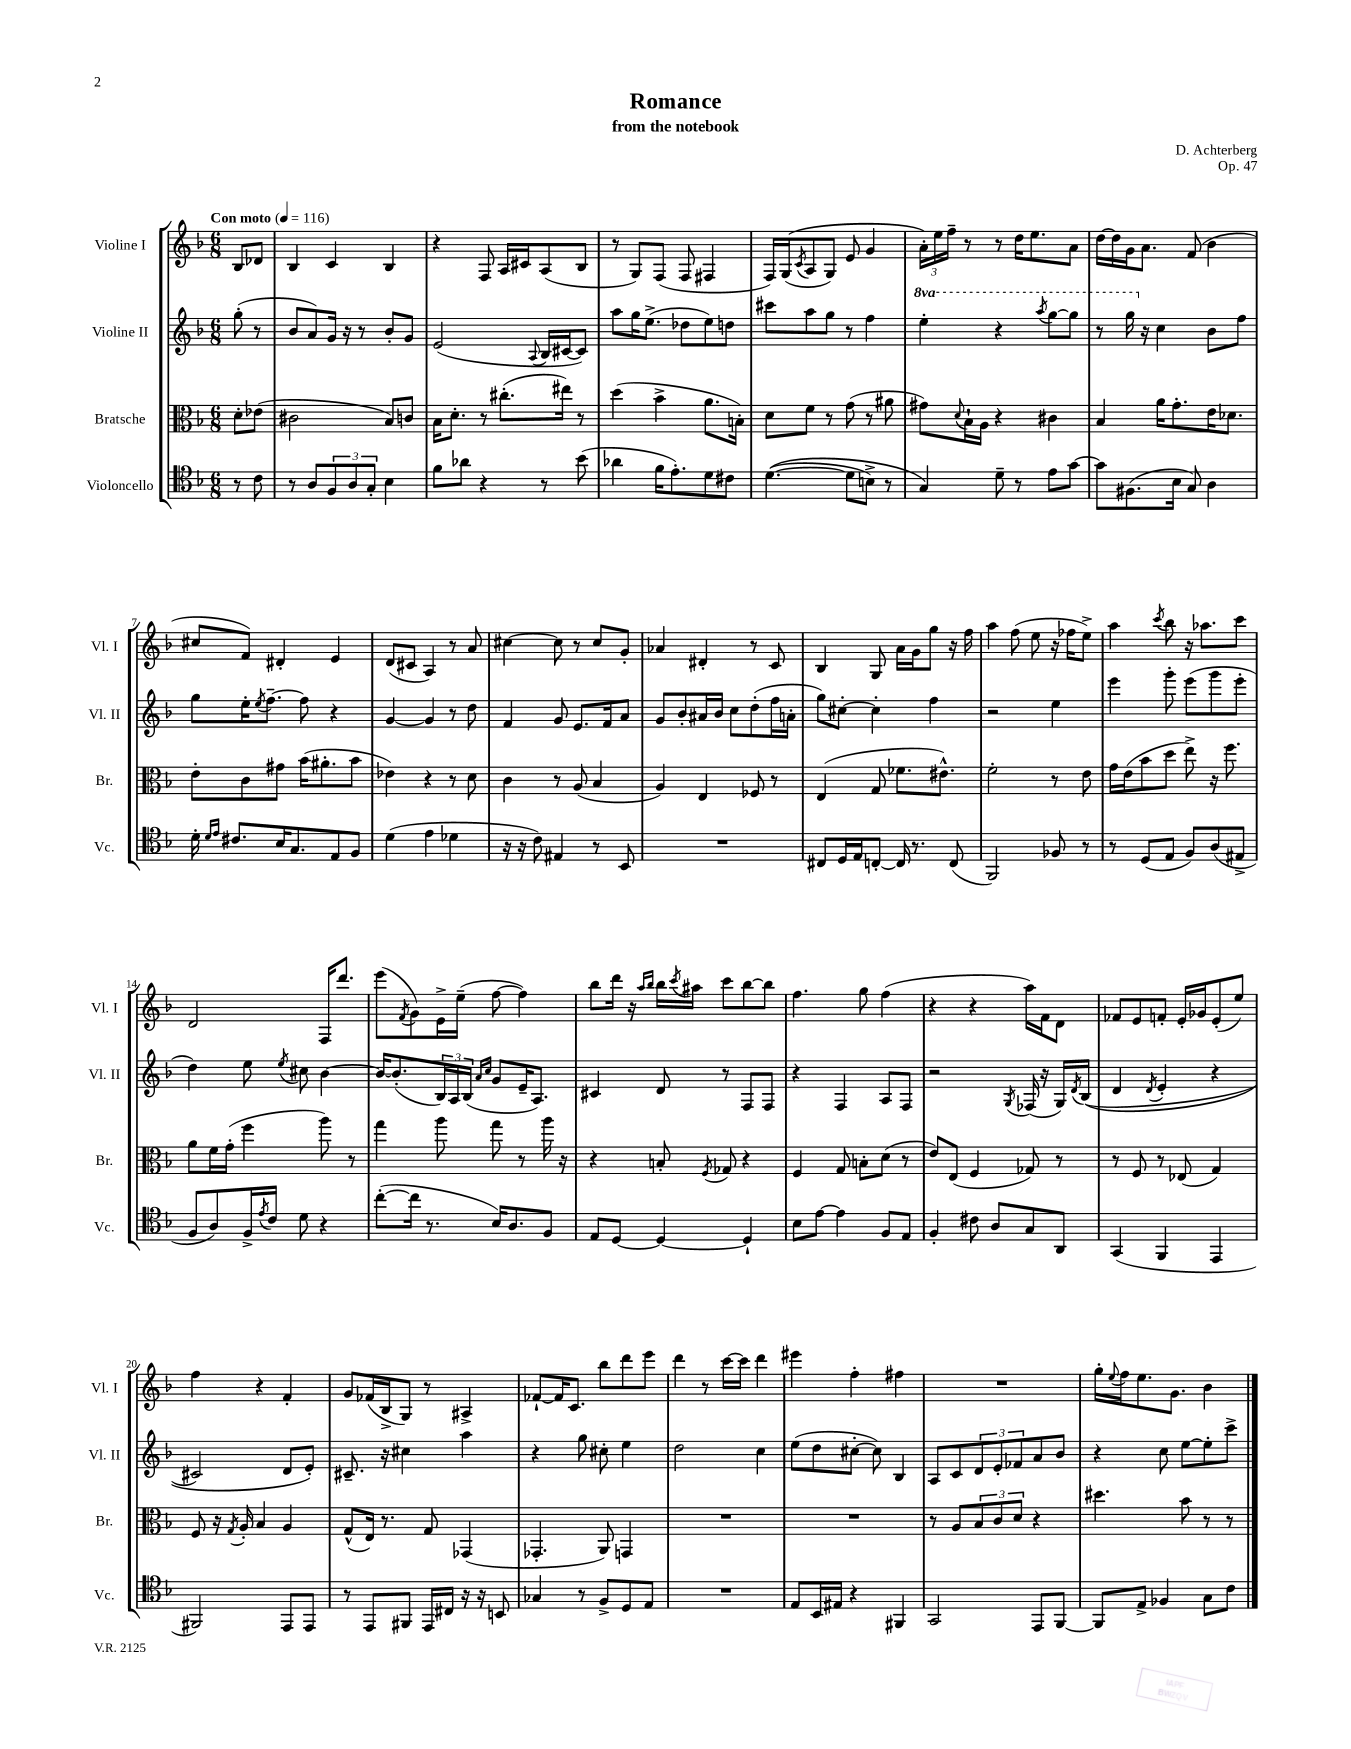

**kern	**kern	**kern	**kern
*staff4	*staff3	*staff2	*staff1
*clefC4	*clefC3	*clefG2	*clefG2
*k[b-]	*k[b-]	*k[b-]	*k[b-]
*M6/8	*M6/8	*M6/8	*M6/8
*MM116	*MM116	*MM116	*MM116
8r	8d'	(8gg'	8B-
8c	(8e-	8r	8d-
=	=	=	=
8r	2c#	8b-	4B-
8A	.	8a)	.
12F	.	16g	4c
.	.	16r	.
12A	.	.	.
.	.	8r	.
12G'	.	.	.
4B-	8B-)	8b-'	4B-
.	8c	8g	.
=	=	=	=
8f	16B-	(2e	4r
.	8.d'	.	.
8a-	.	.	.
4r	8r	.	8F
.	(8.cc#'	.	16A
.	.	.	16c#
.	.	8qqA	.
8r	.	16B-	(8A
.	16ee#)	[16c#	.
(8b-	8r	8c#])	8B-
=	=	=	=
4a-	(4dd	8aa	8r
.	.	16gg	8G)
.	.	(8.ee^	.
16f	4b-^	.	(8F
8.e')	.	.	.
.	.	8dd-	8F
8d	8.a	8ee)	4F#
8c#	.	8dd	.
.	16B')	.	.
=	=	=	=
&(([4.d	8d	8ccc#	16F)
.	.	.	&((16G
.	.	.	8qc
.	8f	8aa	8A
.	8r	8gg	8G)
8d]	(8g	8r	8e
8B^)	8r	4ff	4g
8r	8a#	.	.
=	=	=	=
4G&)	8g#)	4eee'	24a'&)
.	.	.	24ee
.	.	.	24ff~
.	8qqd	.	.
.	16B-`	.	8r
.	16A	.	.
8d~	4r	4r	8r
8r	.	.	16dd
.	.	.	8.ee
.	.	8qaaa	.
8e	4c#	[8ggg	.
[8g	.	8ggg]	8a
=	=	=	=
8g]	4B-	8r	[16dd
.	.	.	16dd]
(8.F#	.	16ggg	16g
.	.	16r	8.a
.	16a	4cc	.
16B-	8.g'	.	.
8G)	.	.	(8f
4A	16e	8b-	4b-
.	8.d-	.	.
.	.	8ff	.
=	=	=	=
16d'	8e'	8gg	8cc#
16qqd	.	.	.
16qqe	.	.	.
8.c#	.	.	.
.	8c	16ee'	8f)
.	.	8qee	.
.	.	[8.ff~	.
16B-	8g#	.	4d#'
8.G	.	.	.
.	(16b-	8ff]	.
.	8.a#'	.	.
8E	.	4r	4e
8F	8b-	.	.
=	=	=	=
(4d	4e-)	[4g	(8d
.	.	.	8c#
4e	4r	4g]	4A)
4d-	8r	8r	8r
.	8d	8dd	8a
=	=	=	=
16r	4c	4f	[4cc#
16r	.	.	.
8c)	.	.	.
4E#	8r	8g	8cc#]
.	(8A	8.e	8r
8r	4B-	.	8cc#
.	.	16f	.
8BB-	.	8a	8g'
=	=	=	=
2.r	4A)	8g	4a-
.	.	8b-'	.
.	4E	16a#	4d#'
.	.	16b-	.
.	.	8cc	.
.	8F-	(8dd'	8r
.	8r	16ff	8c
.	.	16a'	.
=	=	=	=
8C#	(4E	8gg)	4B-
16D	.	[8cc#'	.
16E	.	.	.
[8C'	8G	4cc#']	8G
16C]	8.f-	.	16a
8.r	.	.	16g
.	.	4ff	8gg
.	8.e#^^)	.	.
(8C	.	.	16r
.	.	.	16ff
=	=	=	=
2FF)	2f'	2r	4aa
.	.	.	(8ff
.	.	.	8ee
8F-	8r	4ee	16r
.	.	.	16ff-
8r	8e	.	8ee^)
=	=	=	=
8r	16g	4eee	4aa
.	(16e	.	.
(8D	8b-	.	.
.	.	.	8qccc
8E	8dd	8ggg'	8bb-
8F)	8ee^)	(8eee	16r
.	.	.	8.aa-
(8A	16r	8ggg	.
.	8.ff	.	.
8E#^	.	8eee'	8ccc
=	=	=	=
8F	8a	4dd)	2d
8A)	16f	.	.
.	(16g'	.	.
16F^	4ff	8ee	.
8qe	.	.	.
16c	.	.	.
.	.	8qee	.
8d	.	8cc#	.
4r	8aa)	[4b-	16F
.	.	.	8.ddd
.	8r	.	.
=	=	=	=
([8cc'	4gg	16b-_	(8eee
.	.	(8.b-']	.
.	.	.	8qf
16cc]	.	.	8g)
8.r	.	.	.
.	8aa	24B-)	16e^
.	.	24A	.
.	.	.	(16ee~
.	.	(24B-	.
.	.	16qqa	.
.	.	16qqcc	.
16B-)	8gg	8g	[8ff
8.A	.	.	.
.	8r	16e~	4ff])
.	.	8.A)	.
8F	16aa	.	.
.	16r	.	.
=	=	=	=
8E	4r	4c#	8bb-
[8D	.	.	16ddd
.	.	.	16r
.	.	.	16qqaa
.	.	.	16qqbb-
4D_	8B'	8d	16bb-
.	.	.	8qccc
.	.	.	16aa#
.	8qF	.	.
.	8G-	8r	8ccc
4D`]	4r	8F	[8bb-
.	.	8F	8bb-]
=	=	=	=
8B-	4F	4r	4.ff
[8e	.	.	.
4e]	8G	4F	.
.	8B'	.	8gg
8F	(8d	8A	(4ff
8E	8r	8F	.
=	=	=	=
4F'	8e)	2r	4r
.	(8E	.	.
8c#	4F	.	4r
8A	.	.	.
.	.	8qG	.
8G	8G-)	(16F-	16aa)
.	.	16r	16f
8AA	8r	16G)	8d
.	.	8qd	.
.	.	&((16B-	.
=	=	=	=
(4GG	8r	4d	8f-
.	8F	.	8e
.	.	8qd	.
4FF	8r	4e'	8f'
.	(8E-	.	16e'
.	.	.	16g-
4EE	4G)	4r	(8e'
.	.	.	8ee)
=	=	=	=
2FF#)	8F	2c#)	4ff
.	16r	.	.
.	8qG	.	.
.	16A'	.	.
.	4B-	.	4r
8EE	4A	8d	4f'
8EE	.	8e'&)	.
=	=	=	=
8r	(8G^^	8.c#~	8g
8EE	16E)	.	(16f-
.	8.r	16r	16B-^
8FF#	.	4cc#	8G)
16EE	8G	.	8r
16C#	.	.	.
16r	(4GG-	4aa	4A#^
16r	.	.	.
8BB	.	.	.
=	=	=	=
4G-	4.GG-'	4r	[8f-`
.	.	.	16f-]
.	.	.	8.c
8r	.	8gg	.
8F^	8AA)	8cc#'	8bb-
8D	4GG	4ee	8ddd
8E	.	.	8eee
=	=	=	=
2.r	2.r	2dd	4ddd
.	.	.	8r
.	.	.	[16ccc
.	.	.	16ccc]
.	.	4cc	4ddd
=	=	=	=
8E	2.r	(8ee	4eee#
16BB-	.	8dd	.
16E#	.	.	.
4r	.	[8cc#'	4ff'
.	.	8cc#])	.
4FF#	.	4B-	4ff#
=	=	=	=
2GG	8r	8A	2.r
.	8A	8c	.
.	12B-	12d	.
.	12c	12e'	.
.	12d	12f-	.
8EE	4r	8a	.
[8FF	.	8b-	.
=	=	=	=
8FF]	4.dd#	4r	16gg'
.	.	.	8qqee
.	.	.	16ff
8E^	.	.	8.ee
4F-	.	8cc	.
.	.	.	8.g
.	8b-	[8ee	.
8G	8r	8ee']	4b-
8c	8r	8ccc^	.
==	==	==	==
*-	*-	*-	*-
